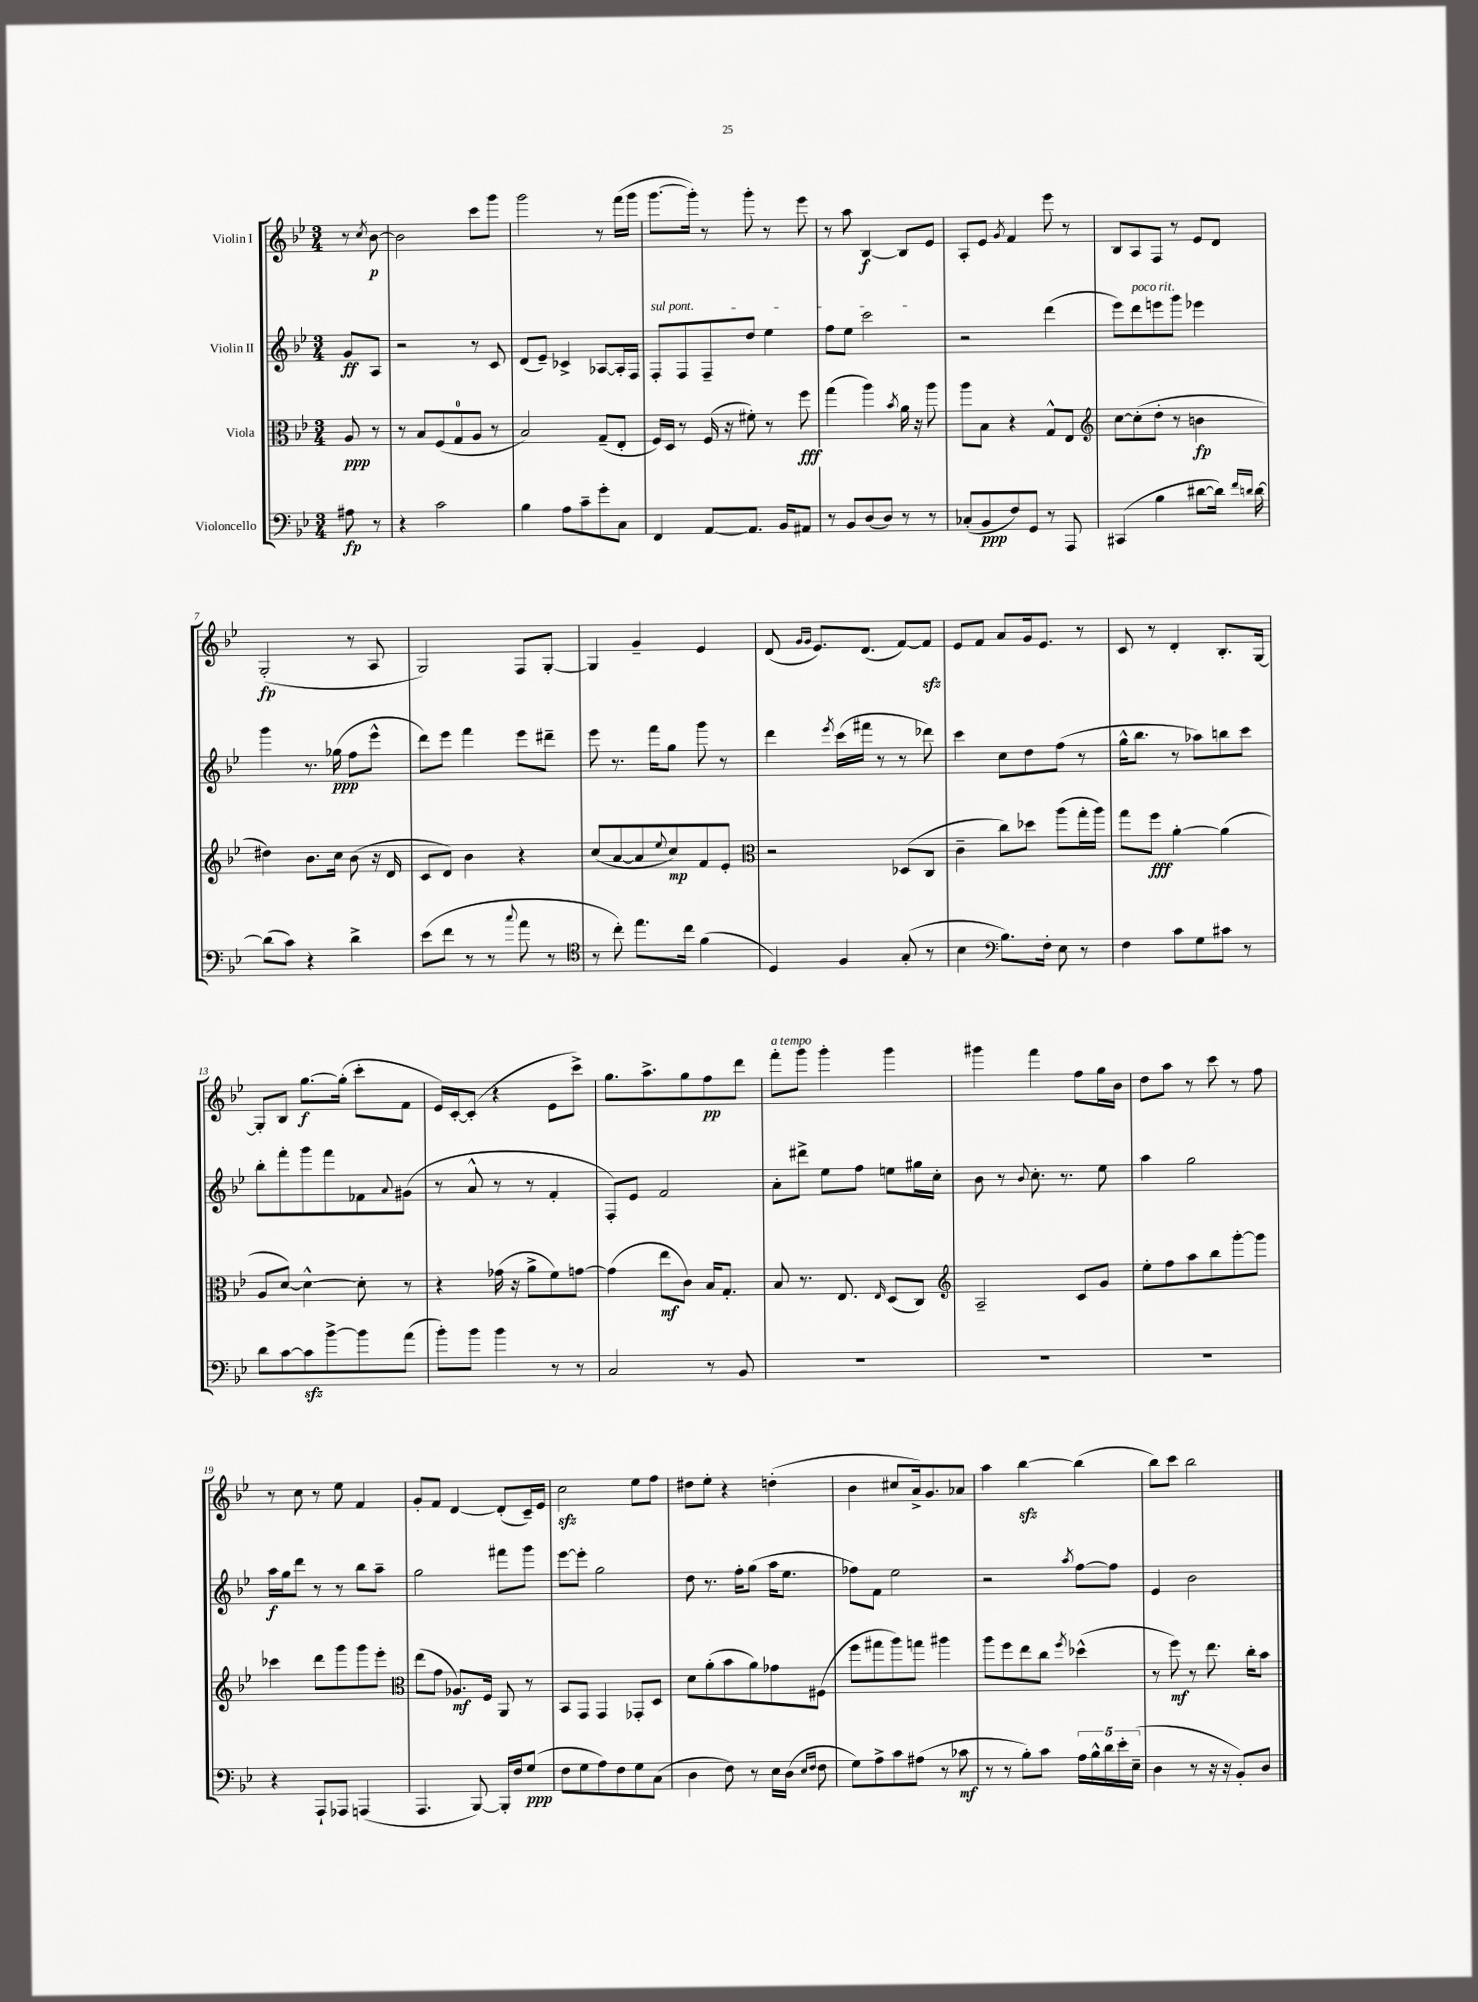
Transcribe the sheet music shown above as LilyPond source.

<<
\new StaffGroup <<
\new Staff = "s0" \with { instrumentName = "Violin I" } {
    \clef treble \key bes \major \numericTimeSignature \time 3/4 \partial 4
    r8 \acciaccatura { c''8 } bes'8~\p |
    bes'2 c'''8 g'''8 |
    g'''2 r8 f'''16( g'''16 |
    g'''8.~ g'''16-.) r8 g'''8-. r8 ees'''8 |
    r8 a''8 bes4~\f bes8 ees'8 |
    a8-. ees'8 \acciaccatura { g'8 } f'4 ees'''8 r8 |
    bes8 a8 f8 r8 ees'8 d'8 |
    g2-.\fp( r8 a8 |
    g2) f8 g8~-. |
    g4 g'4-- ees'4 |
    d'8( \grace { g'16 g'16 } ees'8.) d'8.( f'8~) f'8\sfz |
    ees'8 f'8 a'8 g'16 ees'8. r8 |
    c'8 r8 d'4-. bes8.-. g16~ |
    g8-. bes8 g''8.~\f g''16-.( c'''8-. f'8 |
    ees'16) c'16~-. c'8-.( r4 ees'8 c'''8->) |
    g''8. a''8.-> g''8 f''8\pp d'''8 |
    f'''8-.^\markup { \italic "a tempo" } g'''8 g'''4-. g'''4 |
    gis'''4 f'''4 f''8 g''16 bes'16 |
    d''8 a''8 r8 c'''8 r8 f''8 |
    r8 c''8 r8 ees''8 f'4 |
    g'8-. f'8 d'4~ d'8-.( c'16--) ees'16 |
    c''2\sfz ees''8 f''8 |
    dis''8 ees''8-. r4 d''4-.( |
    bes'4 cis''8 a'16->) g'8. aes'8 |
    a''4 bes''4~\sfz bes''4( |
    bes''8) c'''8 bes''2 \bar "|." |
}
\new Staff = "s1" \with { instrumentName = "Violin II" } {
    \clef treble \key bes \major \numericTimeSignature \time 3/4 \partial 4
    g'8\ff a8 |
    r2 r8 c'8 |
    d'8( ees'8--) ces'4-> aes8~ aes16-. f16 |
    \once \override TextSpanner.bound-details.left.text = \markup { \italic "sul pont." } f8-.\startTextSpan f8 f8-- d''8 ees''4 |
    f''8 ees''8 c'''2\stopTextSpan |
    r2 d'''4( |
    ees'''8) d'''8^\markup { \italic "poco rit." } e'''8 g'''8 ees'''4 |
    g'''4 r8. ges''16\ppp( f''8 ees'''8-^ |
    d'''8) ees'''8 f'''4 ees'''8 dis'''8-- |
    ees'''8 r8. f'''16 g''8 g'''8 r8 |
    d'''4 \acciaccatura { ees'''8 } c'''16( fis'''16 r8 r8 des'''8) |
    c'''4 c''8 d''8 f''8( r8 |
    g''16-^ bes''8. r8 aes''8) b''8 c'''8 |
    bes''8-. f'''8-. g'''8 f'''8 fes'8 \appoggiatura { a'8 } gis'8( |
    r8 a'8-^ r8 r8 f'4-. |
    f8-.) ees'8 f'2 |
    a'8-. dis'''8-> ees''8 f''8 e''8 gis''16 c''16-. |
    bes'8 r8 \appoggiatura { bes'8 } c''8.-. r8. ees''8 |
    a''4 g''2 |
    a''16\f g''16 d'''8 r8 r8 bes''8 a''8-- |
    g''2 fis'''8 g'''8 |
    ees'''8~ ees'''8-. g''2 |
    d''8 r8. f''16-. g''8( a''16 ees''8. |
    fes''8) f'8 ees''2 |
    r2 \acciaccatura { a''8 } f''8~ f''8 |
    ees'4 bes'2 \bar "|." |
}
\new Staff = "s2" \with { instrumentName = "Viola" } {
    \clef alto \key bes \major \numericTimeSignature \time 3/4 \partial 4
    a8\ppp r8 |
    r8 bes8 f8( g8-0 a8 r8 |
    bes2) g8--( ees8-. |
    f16) d16 r8 f16( r16 fis'8-.) r8 f''8\fff |
    g''4( a''4) \acciaccatura { bes'8 } a'16 r16 a''8 |
    a''8 bes8 r4 g8-^ ees8 |
    \clef treble c''8~ c''8-.( d''8-. r8 b'4\fp |
    dis''4) bes'8. c''16 bes'8( r16 d'16 |
    c'8 d'8) bes'4 r4 |
    c''8( a'8~ a'8 \appoggiatura { ees''8 } c''8\mp) f'8 ees'8-. |
    \clef alto r2 des8( c8 |
    c'4-- c''8) des''8 a''8( g''16-. a''16) |
    g''8 f''8\fff a'4~-. a'4( |
    a8 d'8~) d'4~-^ d'8-. r8 |
    r4 ges'16( r16 a'8-> f'8) g'8~ |
    g'4( ees''8\mf c'8) bes16 g8.-. |
    bes8 r8. ees8. \grace { ees16 } d8( c8) |
    \clef treble a2-- c'8 g'8 |
    ees''8-. f''8 a''8 bes''8 g'''8~-. g'''8 |
    ces'''4 d'''8 g'''8 g'''8 ees'''8-. |
    \clef alto ees''8( g'8 aes8.\mf) f16 a,8 r8 |
    bes,8 g,8 g,4 ges,8-. d8 |
    d'8 a'8-.( bes'8 a'8) ges'8 fis8( |
    f''8 gis''8 a''8) g''8 ais''4 |
    a''8 f''8 ees''8 c''8 \acciaccatura { f''8 } des''4-^( |
    r8 f''8\mf) r8 ees''8. c''16-. bes'8 \bar "|." |
}
\new Staff = "s3" \with { instrumentName = "Violoncello" } {
    \clef bass \key bes \major \numericTimeSignature \time 3/4 \partial 4
    ais8\fp r8 |
    r4 c'2 |
    bes4 a8 c'8-- g'8-. c8 |
    f,4 a,8~ a,8. bes,16 ais,8 |
    r8 bes,8 d8( d8) r8 r8 |
    ces8-.( bes,8\ppp f8) g,8 r8 a,,8 |
    cis,4( bes4 dis'8~ dis'16) \grace { f'16 d'16 } d'16~ |
    d'8( c'8) r4 d'4-> |
    ees'8( f'8 r8 r8 \appoggiatura { c''8 } a'8 r8 |
    \clef tenor r8 c''8-.) ees''8. c''16 f'4( |
    d4) f4 g8-.( r8 |
    bes4 \clef bass bes8.) f16-. ees8 r8 |
    f4 c'8 g8 cis'8 r8 |
    d'8 c'8~ c'8\sfz bes'8~-> bes'8 a'8( |
    bes'8-.) bes'8 bes'4 r8 r8 |
    c2 r8 bes,8 |
    R2. |
    R2. |
    R2. |
    r4 a,,8-! aes,,8 a,,4( |
    a,,4. bes,,8~) bes,,16-. f16 g8\ppp( |
    f8 g8 a8) f8 g8 c8( |
    d4 f8) r8 ees16 d16( \grace { ees16 f16 } f8 |
    g8) a8-> c'8 ais8( r8 ces'8\mf |
    r8 r8 bes8-.) c'8 \tuplet 5/4 { a16 bes16-^ d'16 ees'16-. ees16--( } |
    d4 r8 r16 r16 bes,8-.) d8 \bar "|." |
}
>>
>>
